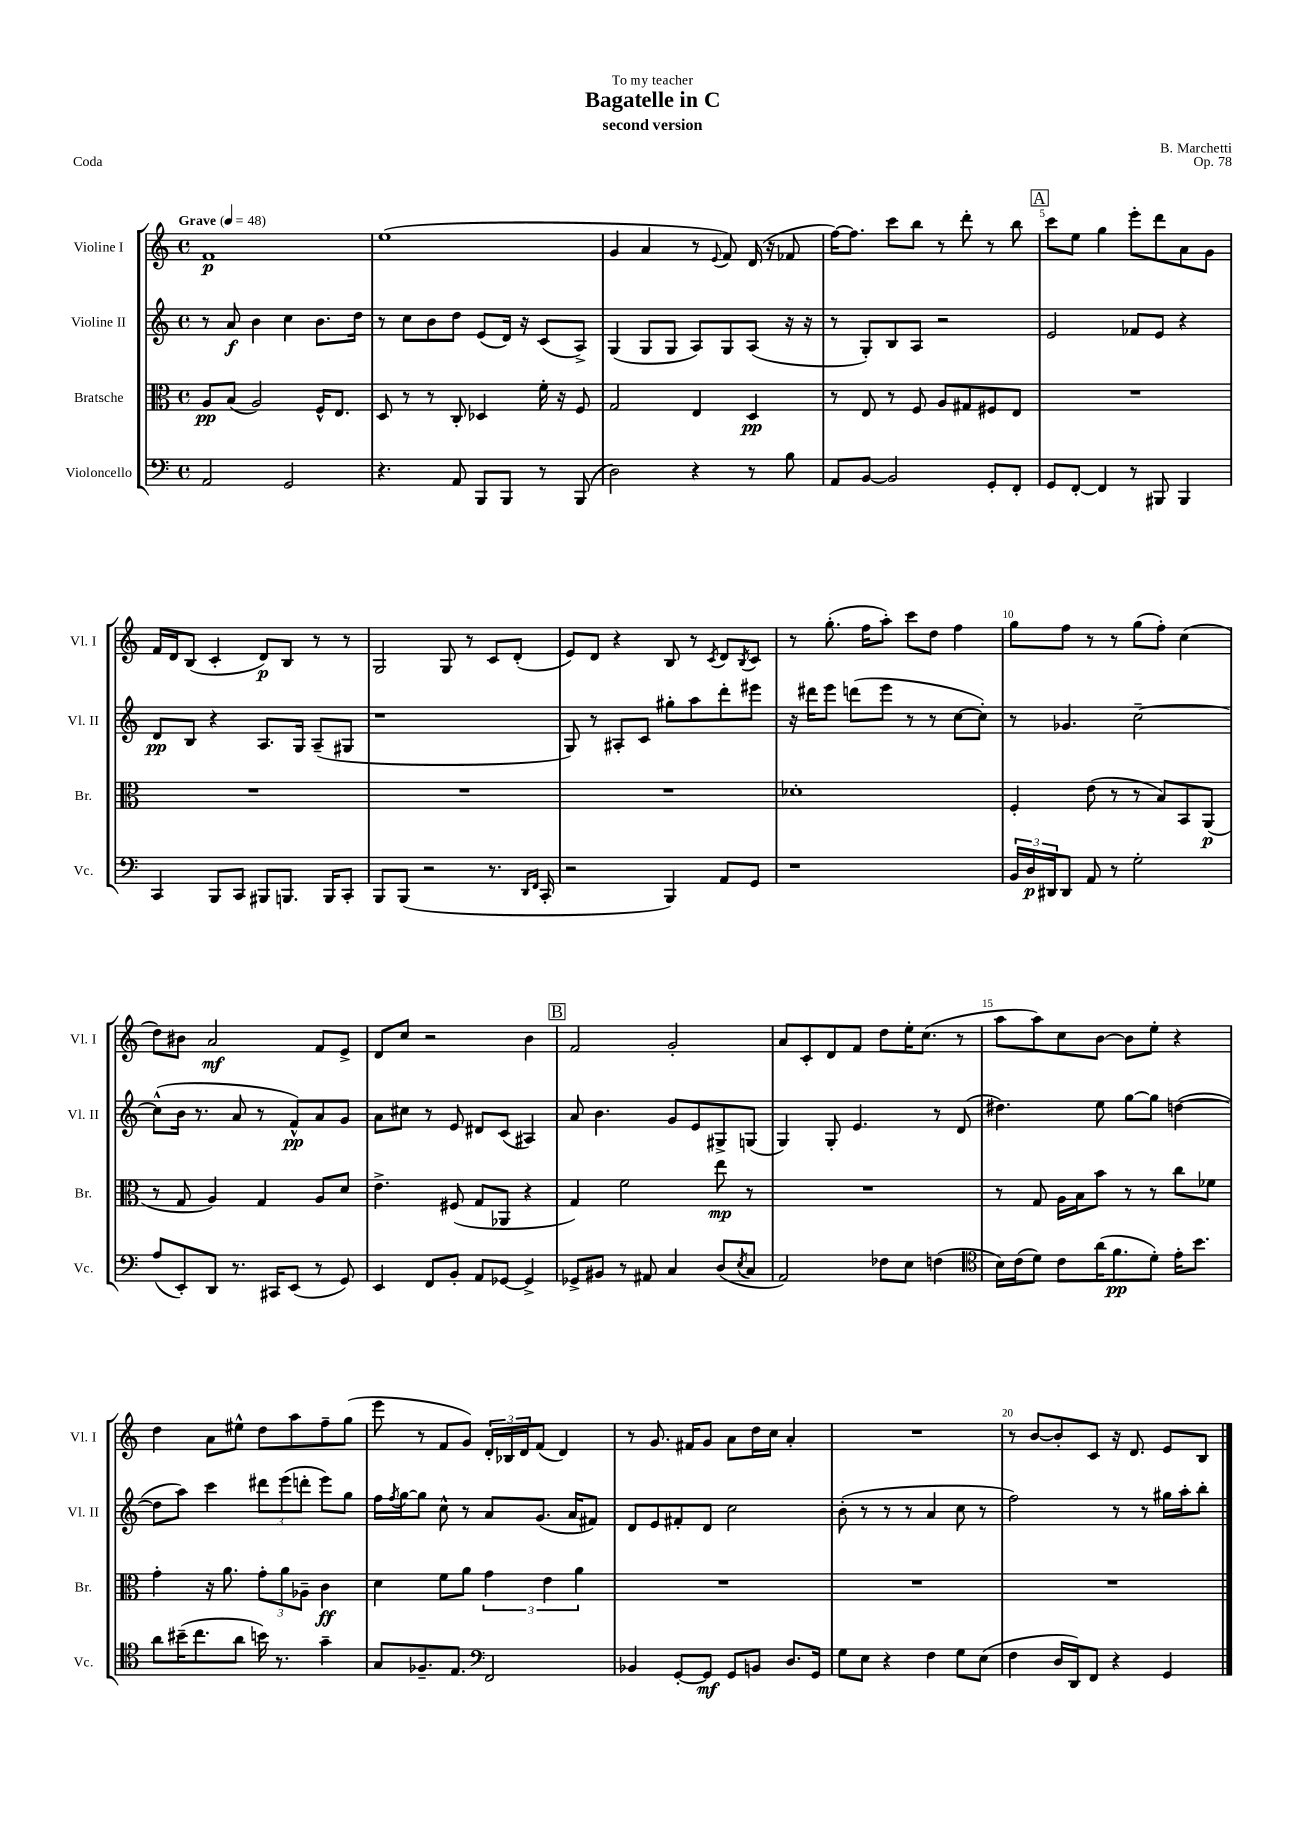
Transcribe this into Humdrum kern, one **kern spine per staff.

**kern	**kern	**kern	**kern
*staff4	*staff3	*staff2	*staff1
*clefF4	*clefC3	*clefG2	*clefG2
*k[]	*k[]	*k[]	*k[]
*M4/4	*M4/4	*M4/4	*M4/4
*met(c)	*met(c)	*met(c)	*met(c)
*MM48	*MM48	*MM48	*MM48
2AA	8A	8r	1f
.	(8B	8a	.
.	2A)	4b	.
2GG	.	4cc	.
.	16F^^	8.b	.
.	8.E	.	.
.	.	16dd	.
=	=	=	=
4.r	8D	8r	(1ee
.	8r	8cc	.
.	8r	8b	.
8AA	8C'	8dd	.
8BBB	4D-	(8e	.
8BBB	.	16d)	.
.	.	16r	.
8r	16f'	(8c	.
.	16r	.	.
(8BBB	8F	8A^)	.
=	=	=	=
2D)	2G	(4G	4g
.	.	8G	4a
.	.	8G	.
4r	4E	8A)	8r
.	.	.	8qqe
.	.	8G	8f)
8r	4D	(8A	(16d
.	.	.	16r
8B	.	16r	8f-
.	.	16r	.
=	=	=	=
8AA	8r	8r	[16ff)
.	.	.	8.ff]
[8BB	8E	8G')	.
2BB]	8r	8B	8ccc
.	8F	8A	8bb
.	8A	2r	8r
.	8G#	.	8ddd'
8GG'	8F#	.	8r
8FF'	8E	.	8bb
=	=	=	=
8GG	1r	2e	8ccc
[8FF'	.	.	8ee
4FF]	.	.	4gg
8r	.	8f-	8eee'
8BBB#	.	8e	8ddd
4BBB#	.	4r	8a
.	.	.	8g
=	=	=	=
4CC	1r	8d	16f
.	.	.	16d
.	.	8B	(8B
8BBB	.	4r	4c'
8CC	.	.	.
8BBB#	.	8.A	8d)
8.BBB	.	.	8B
.	.	16G	.
.	.	(8A~	8r
16BBB	.	.	.
8CC'	.	8G#	8r
=	=	=	=
8BBB	1r	1r	2G
(8BBB	.	.	.
2r	.	.	.
.	.	.	8G
.	.	.	8r
8.r	.	.	8c
.	.	.	(8d'
16qqDD	.	.	.
16qqFF	.	.	.
16CC'	.	.	.
=	=	=	=
2r	1r	8G)	8e)
.	.	8r	8d
.	.	8A#'	4r
.	.	8c	.
4BBB)	.	8gg#'	8B
.	.	8aa	8r
.	.	.	8qc
8AA	.	8ddd'	8d
.	.	.	8qB
8GG	.	8eee#	8c
=	=	=	=
1r	1d-'	16r	8r
.	.	16ddd#	.
.	.	8eee	(8.gg'
.	.	(8ddd	.
.	.	.	16ff
.	.	8eee	8aa')
.	.	8r	8ccc
.	.	8r	8dd
.	.	[8cc	4ff
.	.	8cc'])	.
=	=	=	=
24BB	4F'	8r	8gg
24D	.	.	.
24DD#	.	.	.
8DD#	.	4.g-	8ff
8AA	(8e	.	8r
8r	8r	.	8r
2G'	8r	[2cc~	(8gg
.	8B)	.	8ff')
.	8BB	.	(4cc
.	(8AA	.	.
=	=	=	=
(8A	8r	(8cc^^]	8dd)
8EE')	8G	16b	8b#
.	.	8.r	.
8DD	4A)	.	2a
8.r	.	8a	.
.	4G	8r	.
16CC#	.	.	.
(8EE	.	8f^^)	.
8r	8A	8a	8f
8GG)	8d	8g	8e^
=	=	=	=
4EE	4.e^	8a	8d
.	.	8cc#	8cc
8FF	.	8r	2r
8BB'	(8F#	8e	.
8AA	8G	8d#	.
[8GG-	8AA-	(8c	.
4GG-^]	4r	4A#)	4b
=	=	=	=
8GG-^	4G)	8a	2f
8BB#	.	4.b	.
8r	2f	.	.
8AA#	.	.	.
4C	.	8g	2g'
.	.	8e	.
(8D	8ee	8G#^	.
8qE	.	.	.
8C	8r	(8G	.
=	=	=	=
2AA)	1r	4G)	8a
.	.	.	8c'
.	.	8G'	8d
.	.	4.e	8f
8F-	.	.	8dd
8E	.	.	16ee'
.	.	.	(8.cc
(4F	.	8r	.
.	.	(8d	8r
=	=	=	=
*clefC4	*	*	*
16B)	8r	4.dd#)	8aa
(16c	.	.	.
8d)	8G	.	8aa)
8c	16A	.	8cc
.	16B	.	.
(16a	8b	8ee	[8b
8.f	.	.	.
.	8r	[8gg	8b]
8d')	8r	8gg]	8ee'
16e'	8cc	([4dd	4r
8.b	.	.	.
.	8f-	.	.
=	=	=	=
8a	4g'	8dd]	4dd
(16b#~	.	8aa)	.
8.cc	.	.	.
.	16r	4ccc	8a
.	8.a	.	.
8a	.	.	8ee#^^
16b)	12g'	12ddd#	8dd
8.r	.	.	.
.	12a	(12eee	.
.	.	.	8aa
.	12A-~	12ddd'	.
4g~	4c	8eee)	8ff~
.	.	8gg	(8gg
=	=	=	=
8G	4d	16ff	8eee
.	.	8qff	.
.	.	[16gg	.
8.F-~	.	8gg]	8r
.	8f	8cc^^	8f
8.E	.	.	.
.	8a	8r	8g)
*clefF4	*	*	*
2FF	6g	8a	24d'
.	.	.	24B-
.	.	.	24d
.	.	(8.g	(8f
.	6e	.	.
.	.	.	4d)
.	.	16a	.
.	6a	.	.
.	.	8f#)	.
=	=	=	=
4BB-	1r	8d	8r
.	.	8e	8.g
[8GG'	.	8f#'	.
.	.	.	16f#
8GG]	.	8d	8g
8GG	.	2cc	8a
8BB	.	.	16dd
.	.	.	16cc
8.D	.	.	4a'
16GG	.	.	.
=	=	=	=
8G	1r	(8b'	1r
8E	.	8r	.
4r	.	8r	.
.	.	8r	.
4F	.	4a	.
8G	.	8cc	.
(8E	.	8r	.
=	=	=	=
4F	1r	2ff)	8r
.	.	.	[8b
16D	.	.	8b']
16DD)	.	.	.
8FF	.	.	8c
4r	.	8r	16r
.	.	.	8.d
.	.	8r	.
4GG	.	16gg#	8e
.	.	16aa'	.
.	.	8bb'	8B
==	==	==	==
*-	*-	*-	*-
